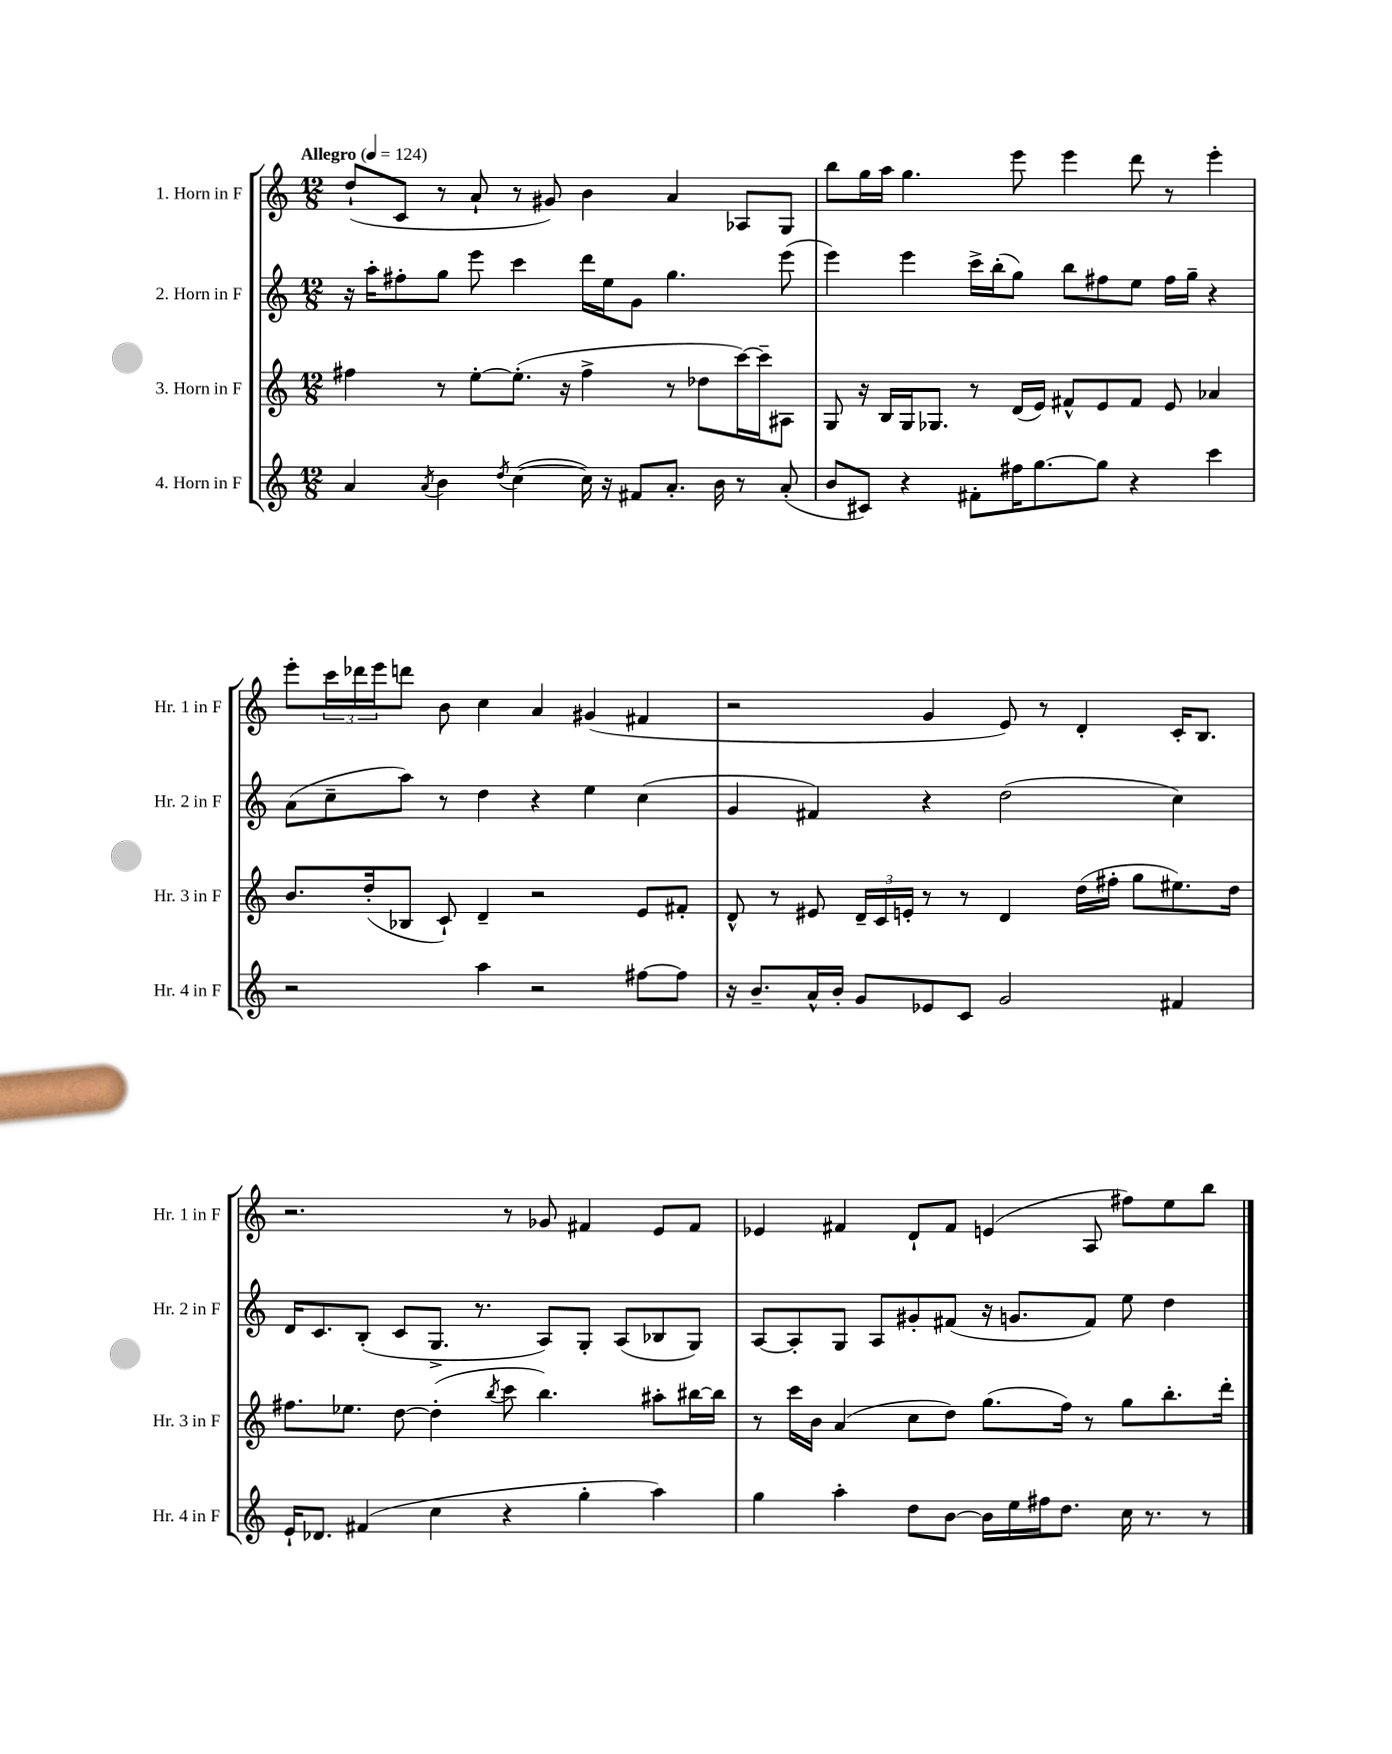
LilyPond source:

<<
\new StaffGroup <<
\new Staff = "s0" \with { instrumentName = "1. Horn in F" shortInstrumentName = "Hr. 1 in F" } {
    \clef treble \key c \major \numericTimeSignature \time 12/8 \tempo "Allegro" 4 = 124
    d''8-!( c'8 r8 a'8-! r8 gis'8) b'4 a'4 aes8 g8 |
    b''8 g''16 a''16 g''4. e'''8 e'''4 d'''8 r8 e'''4-. |
    e'''8-. \tuplet 3/2 { c'''16 des'''16 e'''16 } d'''8 b'8 c''4 a'4 gis'4( fis'4 |
    r2 g'4 e'8) r8 d'4-. c'16-. b8. |
    r2. r8 ges'8 fis'4 e'8 fis'8 |
    ees'4 fis'4 d'8-! fis'8 e'4( a8 fis''8) e''8 b''8 \bar "|." |
}
\new Staff = "s1" \with { instrumentName = "2. Horn in F" shortInstrumentName = "Hr. 2 in F" } {
    \clef treble \key c \major \numericTimeSignature \time 12/8
    r16 a''16-. fis''8-. g''8 e'''8 c'''4 d'''16 e''16 g'8 g''4. e'''8( |
    e'''4) e'''4 c'''16-> b''16-.( g''8) b''8 fis''8 e''8 fis''16 g''16-- r4 |
    a'8( c''8-- a''8) r8 d''4 r4 e''4 c''4( |
    g'4 fis'4) r4 d''2( c''4) |
    d'16 c'8. b8-.( c'8 g8.-> r8. a8) g8-. a8( bes8 g8) |
    a8~ a8-. g8 a8 gis'8-. fis'8( r16 g'8. fis'8) e''8 d''4 \bar "|." |
}
\new Staff = "s2" \with { instrumentName = "3. Horn in F" shortInstrumentName = "Hr. 3 in F" } {
    \clef treble \key c \major \numericTimeSignature \time 12/8
    fis''4 r8 e''8~-. e''8.-.( r16 fis''4-> r8 des''8 c'''16~) c'''16-- ais8 |
    g8 r16 b16 g16 ges8. r8 d'16( e'16) fis'8-^ e'8 fis'8 e'8 aes'4 |
    b'8. d''16-.( bes8 c'8-!) d'4-- r2 e'8 fis'8-. |
    d'8-^ r8 eis'8 \tuplet 3/2 { d'16-- c'16 e'16-. } r8 r8 d'4 d''16( fis''16-. g''8 eis''8.) d''16 |
    fis''8. ees''8. d''8~ d''4-.( \acciaccatura { b''8 } c'''8 b''4.) ais''8-. bis''16~ bis''16 |
    r8 c'''16 b'16 a'4( c''8 d''8) g''8.( f''16) r8 g''8 b''8.-. d'''16-. \bar "|." |
}
\new Staff = "s3" \with { instrumentName = "4. Horn in F" shortInstrumentName = "Hr. 4 in F" } {
    \clef treble \key c \major \numericTimeSignature \time 12/8
    a'4 \acciaccatura { a'8 } b'4 \acciaccatura { d''8 } c''4~( c''16) r16 fis'8 a'8.-. b'16 r8 a'8-.( |
    b'8 cis'8) r4 fis'8-. fis''16 g''8.~ g''8 r4 c'''4 |
    r2 a''4 r2 fis''8~ fis''8 |
    r16 b'8.-- a'16-^ b'16-. g'8 ees'8 c'8 g'2 fis'4 |
    e'16-! des'8. fis'4( c''4 r4 g''4-. a''4) |
    g''4 a''4-. d''8 b'8~ b'16 e''16 fis''16 d''8. c''16 r8. r8 \bar "|." |
}
>>
>>
\layout { \context { \Score \remove "Bar_number_engraver" } }
